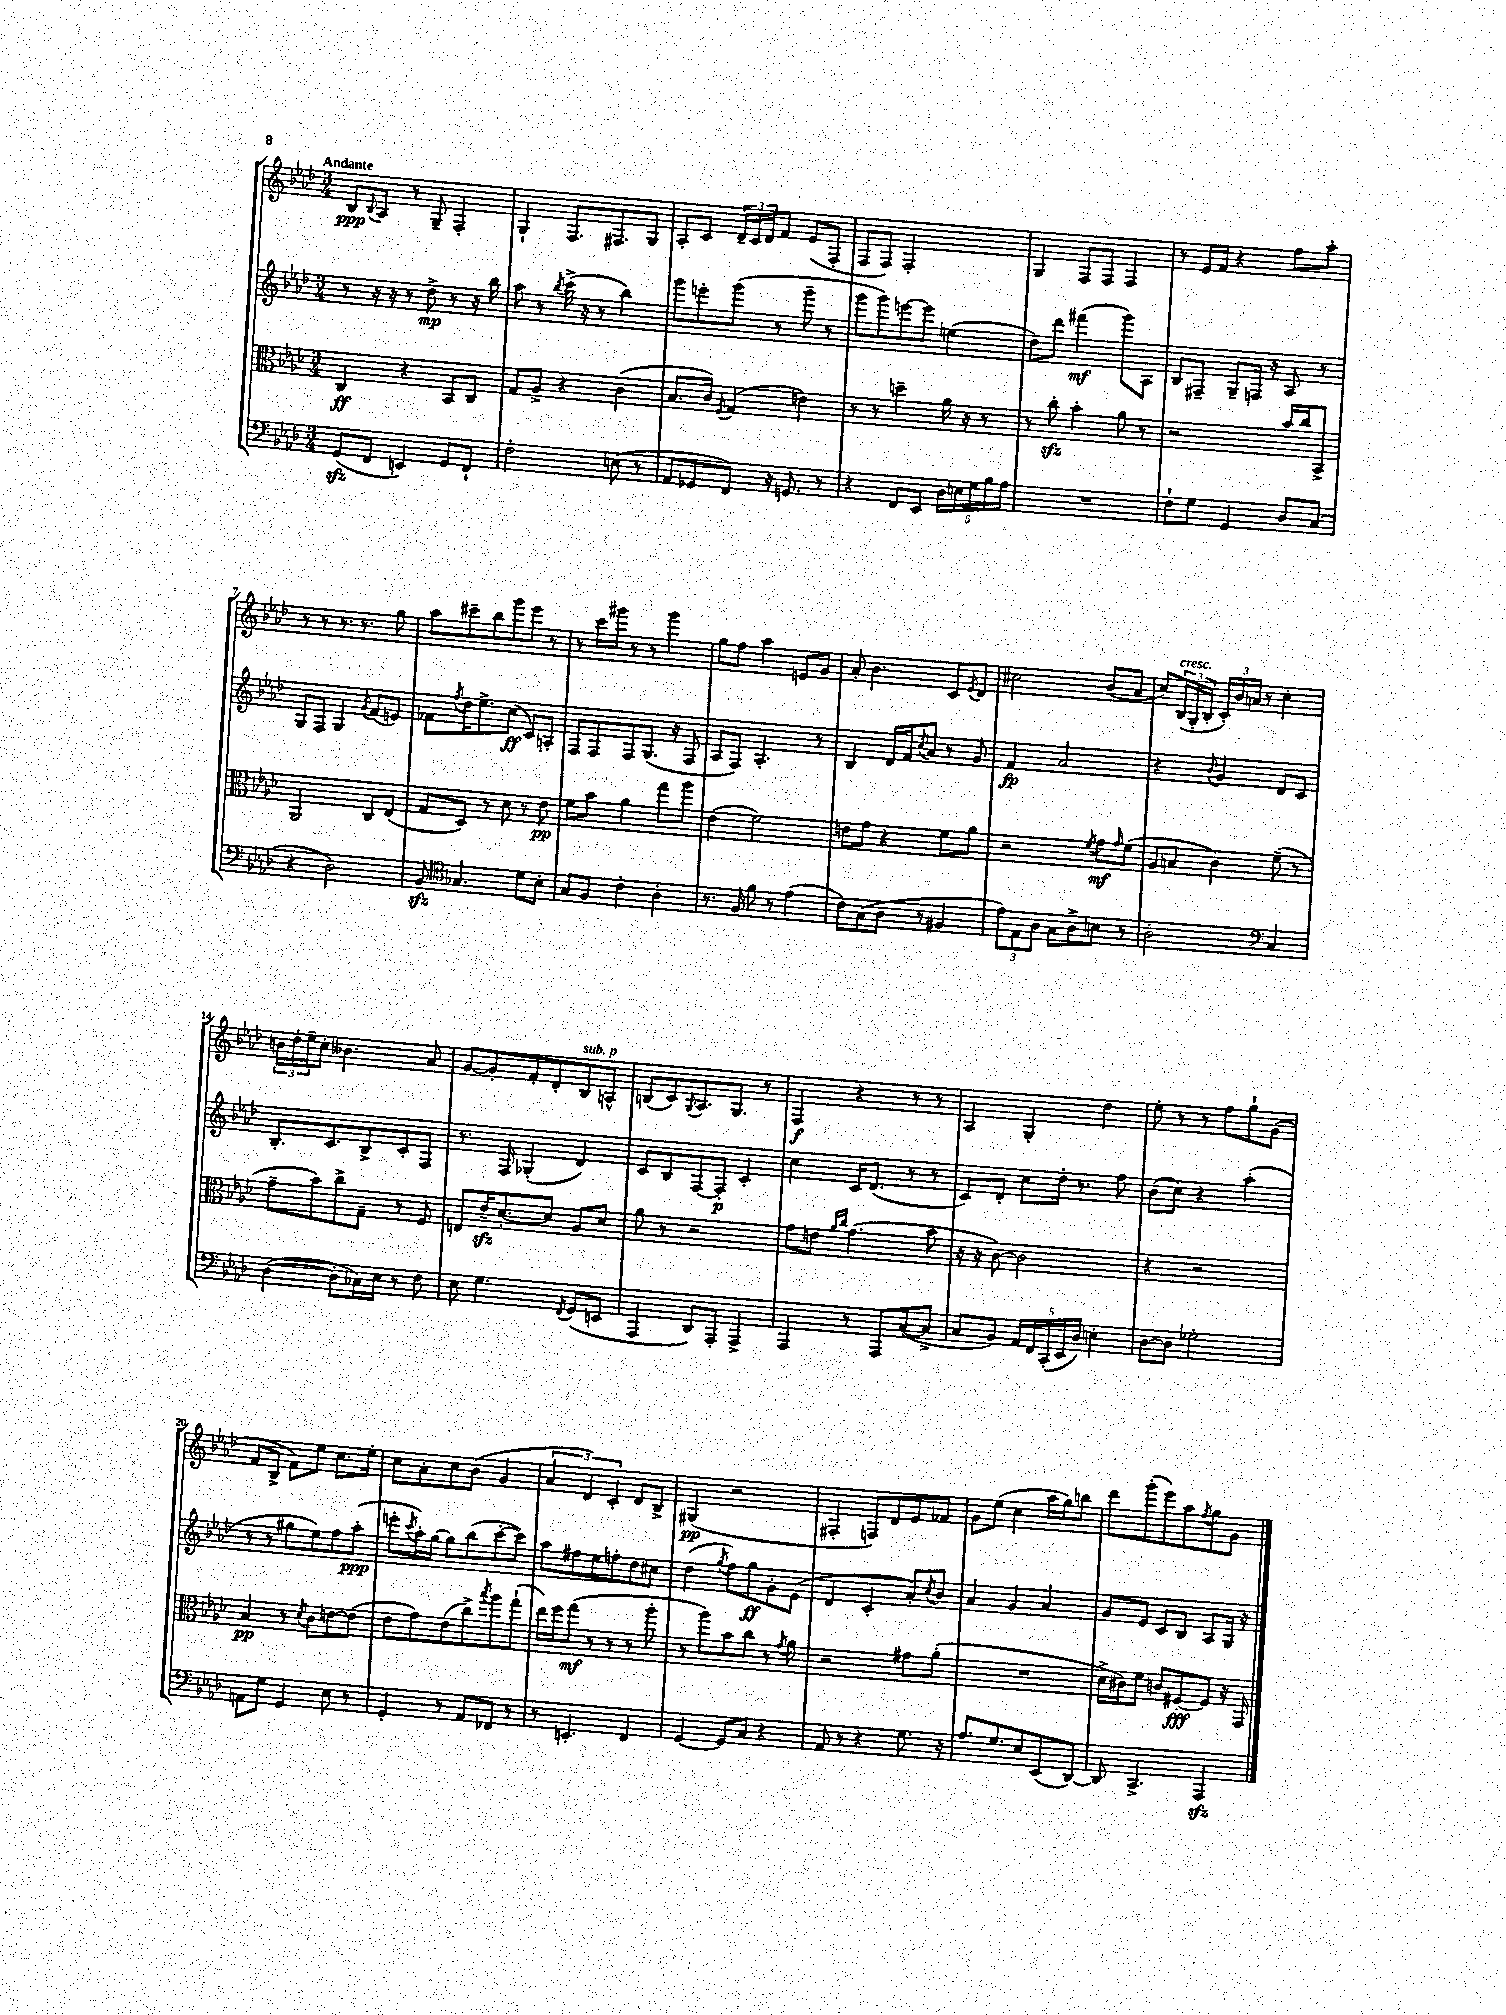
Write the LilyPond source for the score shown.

<<
\new StaffGroup <<
\new Staff = "s0" {
    \clef treble \key aes \major \numericTimeSignature \time 3/4 \tempo "Andante"
    bes8\ppp \appoggiatura { bes8 } aes8 r8 g8-- f4-. |
    g4-! f8. fis8. g8 |
    aes8-. c'8 \tuplet 3/2 { des'16-- c'16 des'16 } f'8 ees'8( f8-. |
    f8 f8) f2-. |
    g4 f8 f8 f4 |
    r8 ees'16 f'16 r4 f''8 aes''8-. |
    r8 r8 r8. r8. g''8 |
    aes''8 cis'''8-- bes''8 g'''8 ees'''8 r8 |
    r8 c'''16 gis'''16 r8 r8 gis'''4 |
    g''8 f''8 aes''4 e'8 g'8 |
    aes'8-. bes'4. c'8 \acciaccatura { ees'8 } des'8 |
    cis''2 bes'8( aes'8 |
    c''8) \tuplet 3/2 { bes16^\markup { \italic "cresc." }( g16-. bes16-. } \tuplet 3/2 { c'16-.) bes'16 a'16 } r8 c''4-. |
    \tuplet 3/2 { b'16 des''16-. ees''16-- } c''8-. beses'4. aes'8 |
    g'8~ g'8-. f'8-. des'8-. bes8^\markup { \italic "sub. p" } a8-^ |
    b8( c'8) \appoggiatura { g8 } aes8. g8. r8 |
    f4\f r4 r8 r8 |
    aes4 g4-. des''4 |
    ees''8-. r8 r8 f''8 g''8-! g'8( |
    f'8 bes8-> f'8) ees''8 c''8. ees''16-. |
    c''8 aes'8-. c''8 bes'8( g'4 |
    \tuplet 3/2 { aes'4 des'4) c'4-. } des'8 bes8-> |
    gis4\pp( r2 |
    fis4-. f8) des'8 ees'8 fes'8 |
    g'8 ees''8( c''4 aes''16 g''16) b''8 |
    des'''8 g'''8-.( ees'''8) aes''8 \acciaccatura { f''8 } g''8 g'8 \bar "|." |
}
\new Staff = "s1" {
    \clef treble \key aes \major \numericTimeSignature \time 3/4
    r8 r16 r16 r8 des''8->\mp r8 r16 bes''16 |
    aes''8 r8 \acciaccatura { bes''8 } c'''16->( r16 r8 bes''4) |
    g'''8 e'''8-. g'''8( r8 g'''8-- r8 |
    g'''8 g'''8) e'''8~ e'''8 e''4( |
    des''8) des'''8 fis'''4\mf( g'''8) aes8 |
    bes8 fis8-- g8-- f16 r16 aes8 r8 |
    g8 f8 g4 \acciaccatura { g'8 } f'8( e'8) |
    fes'8 \acciaccatura { f''8 } des''16 ees''8.-> c''8\ff( c'8) a8-. |
    f8 f8 f8 g8.( r16 f8 |
    aes8 f8) aes4.-. r8 |
    bes4 des'16 f'16 \acciaccatura { c''8 } aes'8 r8 g'8 |
    f'4\fp aes'2 |
    r4 \appoggiatura { bes'8 } g'4 des'8 c'8 |
    bes8.-. c'8. bes8-> c'8-. f8 |
    r8. f16 ges4-.( des'4) |
    c'8 bes8 f8~ f8-.\p c'4-. |
    c''4 c'16 des'8.( r8 r8 |
    c'8) des'8-. c''8 des''16-. r8. f''8 |
    bes'8( c''8) r4 aes''4-.( |
    r8 r8 gis''8 ees''8) f''8 aes''8-.\ppp( |
    e'''8-. \acciaccatura { c'''8 } aes''16-.) g''16~ g''8 bes''8( c'''8~-. c'''8) |
    aes''8 fis''8 ees''8 f''8-. des''8 cis''8 |
    des''4( \acciaccatura { g''8 } f''8) g''8\ff g'8-. ees'8( |
    des'4 c'4-. aes'8-.) \acciaccatura { c''8 } bes'8 |
    aes'4 g'4 aes'4 |
    g'8 ees'8 c'8 bes8 aes8 g16 r16 \bar "|." |
}
\new Staff = "s2" {
    \clef alto \key aes \major \numericTimeSignature \time 3/4
    c4\ff r4 bes,8 c8 |
    g8 aes8-> r4 c'4( |
    bes8. c'16) \acciaccatura { f8 } g4( e'4) |
    r8 r8 d''4-- aes'16 r16 r8 |
    r8 c''8-.\sfz bes'4-. aes'8 r8 |
    r2 bes'16 c''16 bes,8-> |
    aes,2 c8 ees8( |
    g8 des8) r8 des'8 r8 ees'8\pp |
    f'8 bes'8 aes'4 g''8 aes''8 |
    ees'4( f'2) |
    e'8 g'8 r4 f'8 aes'8 |
    r2 \acciaccatura { f'8 } g'8\mf \grace { g'16 } f'8( |
    aes8 b8 c'4) f'8--( r8 |
    g'8-- bes'8) c''8-> g8-- r8 f8 |
    e8 ees'16--\sfz des'8.~-. des'8 aes8 des'8 |
    aes'8 r8 r2 |
    g'8 e'8 \grace { aes'16 c''16 } g'4.( bes'8 |
    r16 r16 c'8~) c'2 |
    r4 r2 |
    bes4\pp r8 \acciaccatura { des'8 } c'8 e'8~ e'8( |
    ees'8 g'8) ees'8( c''8->) \acciaccatura { bes''8 } aes''8 g''8-!( |
    ees''16) f''16 g''8\mf( r8 r8 r8 aes''8-. |
    r8 aes''8) bes'8 c''8 r8 \acciaccatura { g'8 } aes'8 |
    r2 gis'8 aes'8-.( |
    R2. |
    des'16-> cis'16) f'8 c'8 fis8~-.\fff fis8 r16 g,16 \bar "|." |
}
\new Staff = "s3" {
    \clef bass \key aes \major \numericTimeSignature \time 3/4
    g,8\sfz( f,8 e,4) g,8 f,8-! |
    f2-. e8( r8 |
    aes,8 ges,8 f,8) r16 g,8. r8 |
    r4 f,8 ees,8 \tuplet 5/4 { des16 e16 g16 bes16 aes16 } |
    R2. |
    f8-! g8 g,4 des8 c8( |
    r4 des2) |
    bes,8\sfz \clef tenor ges4. des'8 bes8-. |
    g8 f8 c'4-. aes4-. |
    r8. f16 f'8 r8 ees'4( |
    c'8) g8( aes8 r8 fis4 |
    \tuplet 3/2 { ees'8) ees8 aes8 } g8 aes8-> b8 r8 |
    aes2-. \clef bass c4 |
    des4~( des8-. ces16) ees16 r8 f8 |
    ees8 g4. \acciaccatura { f,8 } g,8( e,8 |
    aes,,4 des,8) aes,,8-. aes,,4-> |
    aes,,4 r8 aes,,8 c8~( c8-> |
    c8 bes,8) \tuplet 5/4 { aes,16 f,16 c,16-.( ees,16 des16) } e4-. |
    des8~ des8 ges2-. |
    a,8 g8 g,4 ees8 r8 |
    g,4-. r8 aes,8 fes,8 r8 |
    r8 e,4.-. f,4 |
    g,4~ g,8 c8 r4 |
    aes,8 r8 r4 g8. r16 |
    aes8. g8. ees8 ees,8( des,8~) |
    des,8 c,4.-> aes,,4\sfz \bar "|." |
}
>>
>>
